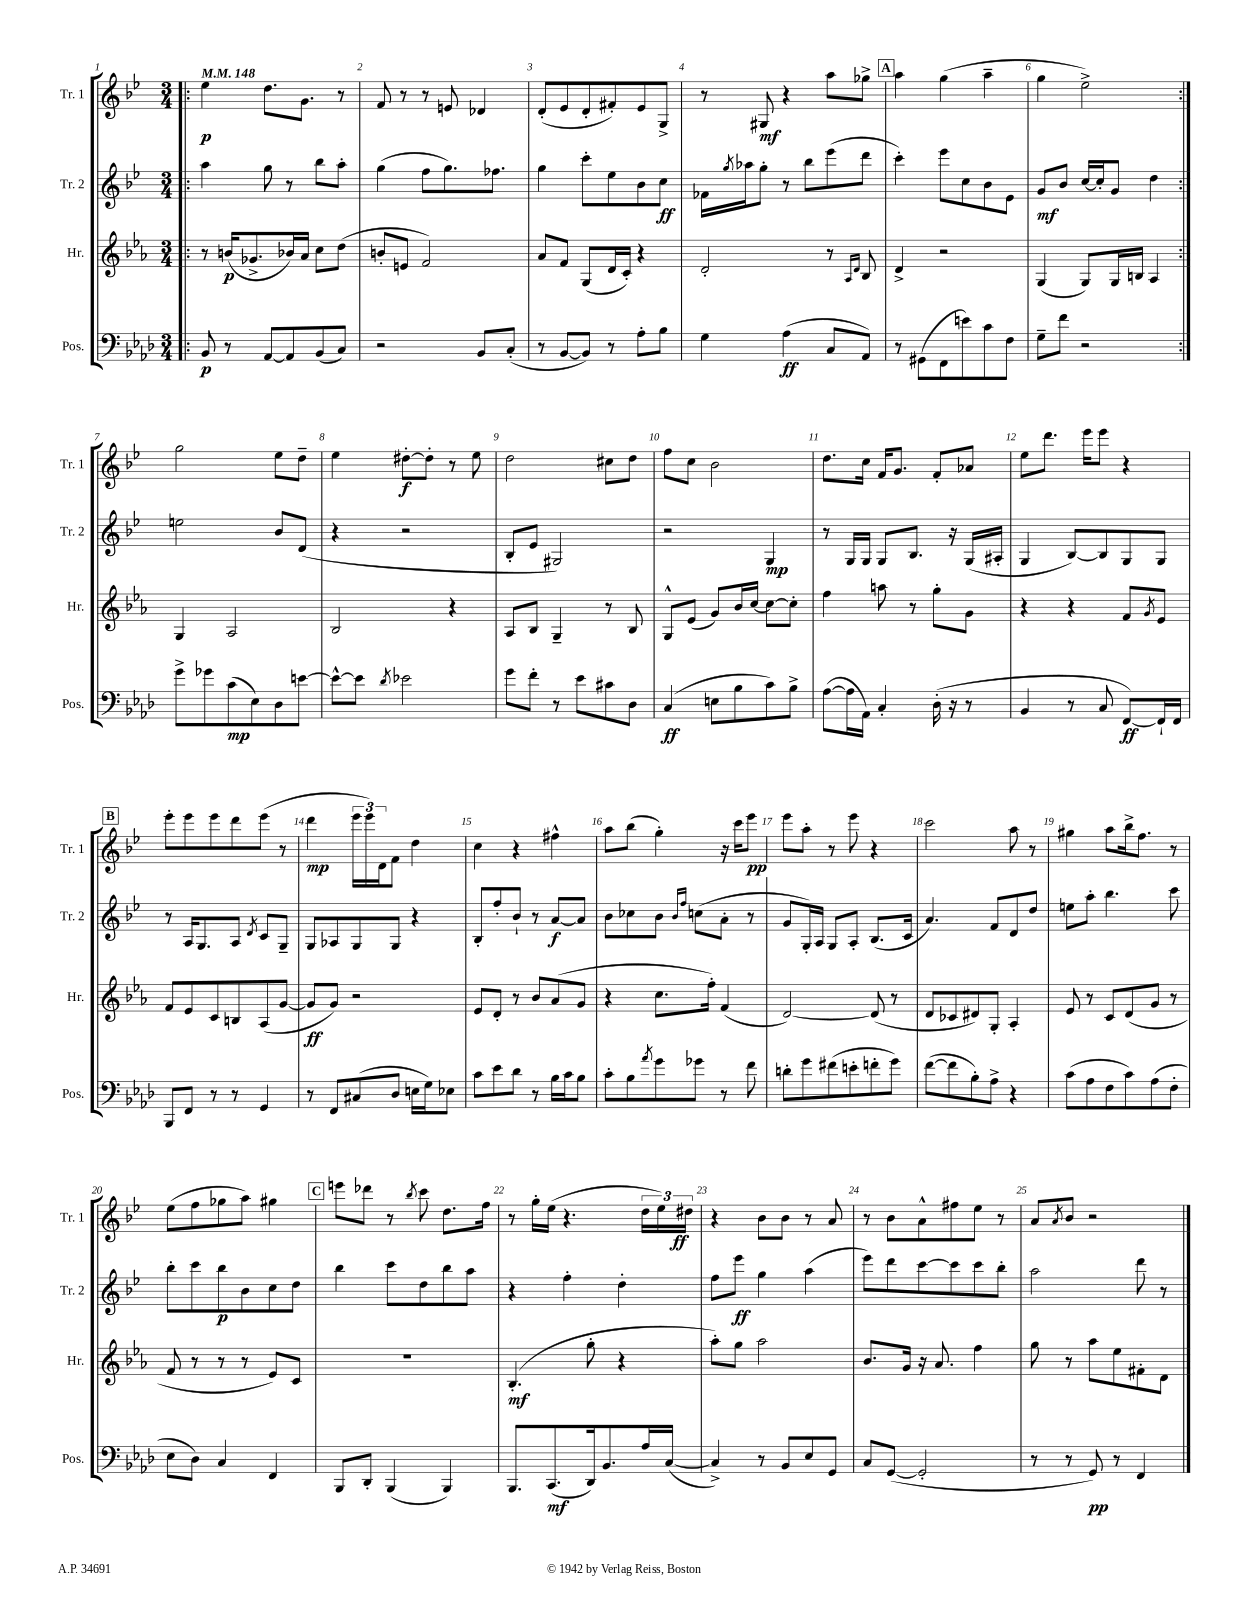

**kern	**kern	**kern	**kern
*staff4	*staff3	*staff2	*staff1
*clefF4	*clefG2	*clefG2	*clefG2
*k[b-e-a-d-]	*k[b-e-a-]	*k[b-e-]	*k[b-e-]
*M3/4	*M3/4	*M3/4	*M3/4
*MM148	*MM148	*MM148	*MM148
=!|:	=!|:	=!|:	=!|:
8BB-/	8r	4aa\	4ee-\
8r	(16b/LK	.	.
.	8.g-^/	.	.
[8AA-/L	.	8gg\	8.dd\L
8AA-/]	16b-/L)	8r	.
.	16a-/JJ	.	8.g\J
(8BB-/	8cc\L	8bb-\L	.
8C/J)	(8dd\J	8aa'\J	8r
=	=	=	=
2r	8b'/L	(4gg\	8f/
.	8e/J	.	8r
.	2f/)	8ff\L	8r
.	.	8.gg\)	8e/
8BB-/L	.	.	4d-/
.	.	8.ff-\J	.
(8C'/J	.	.	.
=	=	=	=
8r	8a-/L	4gg\	(8d'/L
[8BB-/L	8f/J	.	8e-/
8BB-/]J)	(8G/L	8ccc'\L	8d'/
8r	16d/L	8ee-\	8f#'/)
.	16c'/JJ)	.	.
8A-'\L	4r	8b-\	8e-/
8B-\J	.	8cc\J	8G^/J
=	=	=	=
4G\	2d'/	16f-\LL	8r
.	.	8qgg/	.
.	.	16aa-\J	.
.	.	8gg'\J	8G#/
(4A-\	.	8r	4r
.	.	8bb-\L	.
8C/L	8r	(8eee-\	8aa\L
.	16qqA-/LL	.	.
.	16qqd/JJ	.	.
8AA-/J)	8B-/	8ddd\J	8gg-^\J
=	=	=	=
8r	4d^/	4ccc'\)	4aa\
(8GG#\L	.	.	.
8FF\	2r	8eee-\L	(4gg\
8e\)	.	8cc\	.
8c\	.	8b-\	4aa~\
8F\J	.	8e-\J	.
=	=	=	=
8G~\L	(4G/	8g/L	4gg\
8f\J	.	8b-/J	.
2r	8G/L)	[16cc/LL	2ee-^\)
.	.	16cc'/]J	.
.	16G/L	8g/J	.
.	16B/JJ	.	.
.	4A-/	4dd\	.
=:|!	=:|!	=:|!	=:|!
8g^\L	4G/	2ee\	2gg\
8g-\	.	.	.
(8c\	2A-/	.	.
8E-\)	.	.	.
8D-\	.	8b-/L	8ee-\L
[8e\J	.	(8d/J	8dd~\J
=	=	=	=
8e^^\_L	2B-/	4r	4ee-\
8e\]J	.	.	.
8qd-/	.	.	.
2e-\	.	2r	[8dd#'\L
.	.	.	8dd#'\]J
.	4r	.	8r
.	.	.	8ee-\
=	=	=	=
8g\L	8A-/L	8B-'/L	2dd\
8f'\J	8B-/J	8e-/J	.
8r	4G~/	2G#/)	.
8e-\L	.	.	.
8c#\	8r	.	8cc#\L
8D-\J	8B-/	.	8dd\J
=	=	=	=
(4C/	8G^^/L	2r	8ff\L
.	(8e-/J	.	8cc\J
8E\L	8g/L)	.	2b-\
8B-\	16b-/L	.	.
.	[16cc/JJ	.	.
8c\)	8cc\_L	4G/	.
8B-^\J	8cc'\]J	.	.
=	=	=	=
([8A-\L	4ff\	8r	8.dd\L
16A-\]L	.	16G/LL	.
16AA-\JJ)	.	16G/JJ	16cc\Jk
4C'/	8aa\	8G/L	16f/LK
.	.	.	8.g/J
.	8r	8.B-/J	.
(16D-'\	8gg'\L	.	8f'/L
16r	.	16r	.
8r	8g\J	(16G/LL	8a-/J
.	.	16A#'/JJ	.
=	=	=	=
4BB-/	4r	4G/	8ee-\L
.	.	.	8.ddd\J
8r	4r	[8B-/L)	.
.	.	.	16eee-\LK
8C/	.	8B-/]	8eee-\J
[8FF/L)	8f/L	8G/	4r
.	8qg/	.	.
16FF`/]L	8e-/J	8G/J	.
16FF/JJ	.	.	.
=	=	=	=
8BBB-/L	8f/L	8r	8eee-'\L
8FF/J	8e-/	16A/LK	8eee-\
.	.	8.G/	.
8r	8c/	.	8eee-\
8r	8B/	8A/J	8ddd\
.	.	8qd/	.
4GG/	(8A-/	8c/L	(8eee-\J
.	[8g/J	8G~/J	8r
=	=	=	=
8r	8g/]L	8G/L	4ddd\
8FF/L	8g/J)	8A-/	.
(8C#/	2r	8G/	24eee-\LL
.	.	.	24eee-\)
.	.	.	24d\J
8D-/J	.	8G/J	8f\J
16E\LL	.	4r	4dd\
16G\J)	.	.	.
8E-\J	.	.	.
=	=	=	=
8c\L	8e-/L	8B-'/L	4cc\
8e-\	8d'/J	8ff'/	.
8d-\J	8r	8b-`/J	4r
8r	8b-/L	8r	.
16B-\LL	(8a-/	[8a/L	4ff#^^\
16c\J	.	.	.
8B-\J	8g/J	8a/]J	.
=	=	=	=
8c'\L	4r	8b-\L	8aa\L
8B-\	.	8cc-\	(8bb-\J
8qa-/	.	.	.
8g\	8.cc\L	8b-\J	4gg'\)
.	.	16qqb-/LL	.
.	.	16qqff/JJ	.
8g-\J	.	(8cc\L	.
.	16ff'\Jk)	.	.
8r	(4f/	8a'\J	16r
.	.	.	16ccc\LK
8f\	.	8r	8eee-\J
=	=	=	=
8d'\L	[2d/)	8g/L	8eee-\L
8g\	.	16G'/L)	8aa'\J
.	.	16A/JJ	.
(8f#\	.	8G/L	8r
8e'\	.	8A'/J	8eee-\
8f'\	(8d/]	(8.B-/L	4r
8g\J)	8r	.	.
.	.	16c/Jk	.
=	=	=	=
([8f\L	8d/L	4.a/)	2ccc\
8f\]	8c-/	.	.
8B-'\)	8d#/)	.	.
8A-^\J	8G'/J	8f/L	.
4r	4A-'/	8d/	8aa\
.	.	8dd/J	8r
=	=	=	=
(8c\L	8e-/	8ee\L	4gg#\
8A-\	8r	8aa'\J	.
8F\	8c/L	4.bb-\	8aa\L
8c\)	(8d/	.	16bb-^\k
.	.	.	8.ff\J
(8A-\	8g/J	.	.
8F'\J	8r	8ccc\	8r
=	=	=	=
8E-\L	8f/	8bb-'\L	(8ee-\L
8D-\J)	8r	8ccc\	8ff\
4C/	8r	8bb-\	8gg-\
.	8r	8b-\	8aa\J)
4FF/	8e-/L)	8cc\	4gg#\
.	8c/J	8dd\J	.
=	=	=	=
8BBB-/L	2.r	4bb-\	8eee\L
8DD-'/J	.	.	8ddd-\J
(4BBB-/	.	8ccc\L	8r
.	.	.	8qbb-/
.	.	8dd\	8ccc\
4BBB-/)	.	8bb-\	8.dd\L
.	.	8aa\J	.
.	.	.	16ff\Jk
=	=	=	=
8.BBB-/L	(4.B-'/	4r	8r
.	.	.	16gg'\LL
(8.CC/	.	.	(16ee-\JJ
.	.	4ff'\	4.r
16DD-/k)	8gg'\	.	.
8.BB-/	.	.	.
.	4r	4dd'\	.
16A-/L	.	.	24dd\LL
.	.	.	24ee-\)
([16C/JJ	.	.	.
.	.	.	24dd#\JJ
=	=	=	=
4C^/])	8aa-'\L)	8ff\L	4r
.	8gg\J	8eee-\J	.
8r	2aa-\	4gg\	8b-\L
8BB-/L	.	.	8b-\J
8E-/	.	(4aa\	8r
8GG/J	.	.	8a/
=	=	=	=
8C/L	8.b-/L	8eee-\L)	8r
([8GG/J	.	8ddd\	8b-\L
.	16g/Jk	.	.
2GG'/]	16r	[8ccc\	8a^^\
.	8.a-/	.	.
.	.	8ccc\]	8ff#\
.	4ff\	8ccc\	8ee-\J
.	.	8bb-'\J	8r
=	=	=	=
8r	8gg\	2aa\	8a/L
.	.	.	8qa/
8r	8r	.	8b-/J
8GG/)	8aa-\L	.	2r
8r	8ee-\	.	.
4FF/	8f#'\	8ddd\	.
.	8d\J	8r	.
==	==	==	==
*-	*-	*-	*-
